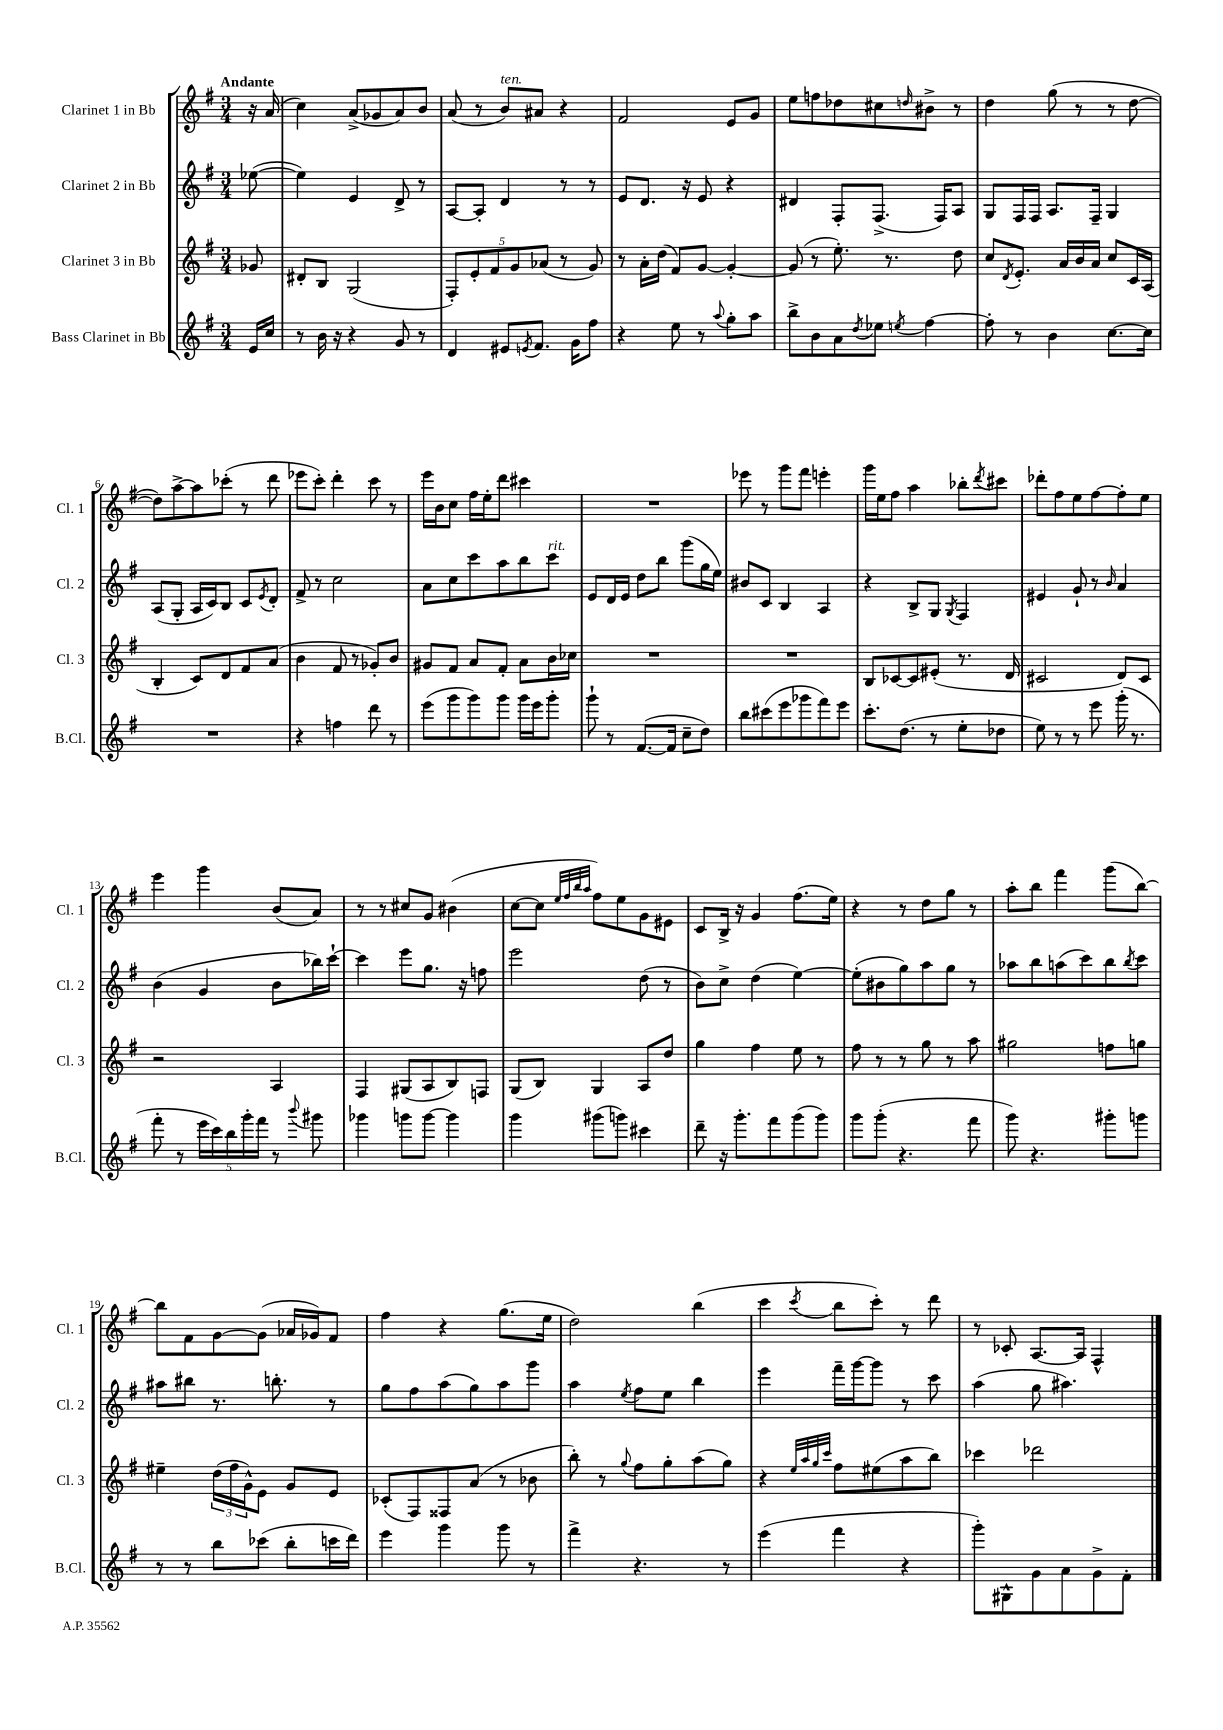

**kern	**kern	**kern	**kern
*part4	*part3	*part2	*part1
*staff4	*staff3	*staff2	*staff1
*I"Bass Clarinet in Bb	*I"Clarinet 3 in Bb	*I"Clarinet 2 in Bb	*I"Clarinet 1 in Bb
*I'B.Cl.	*I'Cl. 3	*I'Cl. 2	*I'Cl. 1
*clefG2	*clefG2	*clefG2	*clefG2
*k[f#]	*k[f#]	*k[f#]	*k[f#]
*M3/4	*M3/4	*M3/4	*M3/4
=	=	=	=
!	!	!	!LO:TX:a:B:t=Andante
16e/LL	8g-X/	([8ee-X\	16r
16cc/JJ	.	.	(16a/
=1	=1	=1	=1
8r	8d#X'/L	4ee-\])	4cc\)
16b\	8B/J	.	.
16r	.	.	.
4r	(2G/	4e/	(8a^/L
.	.	.	8g-X/
8g/	.	8d^/	8a/)
8r	.	8r	8b/J
=2	=2	=2	=2
4d/	10F#'/L)	[8A/L	(8a/
.	10e'/	.	.
.	.	8A'/J]	8r
.	10f#/	.	.
!	!	!	!LO:TX:a:i:t=ten.
8e#X/L	.	4d/	8b/L)
.	10g/	.	.
8qen/	.	.	.
8.f#/J	.	.	8a#X/J
.	(10a-X/J	.	.
.	8r	8r	4r
16g\KL	.	.	.
8ff#\J	8g/)	8r	.
=3	=3	=3	=3
4r	8r	8e/L	2f#/
.	16a'\LL	8.d/J	.
.	(16dd\JJ	.	.
8ee\	8f#/L)	.	.
.	.	16r	.
8r	[8g/J	8e/	.
8qqaa/	.	.	.
8gg'\L	4g'/_	4r	8e/L
8aa\J	.	.	8g/J
=4	=4	=4	=4
8bb^\L	(8g/]	4d#X/	8ee\L
8b\	8r	.	8ffn\
8a\	8.ee'\)	8F#'/L	8dd-X\
8qdd/	.	.	.
8ee-X\J	.	(8.F#^/J	8cc#X\
.	8.r	.	.
8qeen/	.	.	16qqddn/
[4ff#\	.	.	8b#X^\J
.	.	16F#/KL)	.
.	8dd\	8A/J	8r
=5	=5	=5	=5
8ff#'\]	8cc/L	8G/L	4dd\
.	8qd/	.	.
8r	8.e'/J	16F#/L	.
.	.	16F#/JJ	.
4b\	.	8.A/L	(8gg\
.	16a/LL	.	.
.	16b/	.	8r
.	16a/JJ	16F#~/Jk	.
[8.cc\L	8cc/L	4G/	8r
.	16c/L	.	[8dd\
16cc\Jk]	(16A/JJ	.	.
!!LO:LB:g=z
=6	=6	=6	=6
2.r	4B'/	(8A/L	8dd\L])
.	.	8G'/J	[8aa^\
.	8c/L)	16A/LL	8aa\]
.	.	16c/J)	.
.	8d/	8B/J	(8ccc-X'\J
.	8f#/	8c/L	8r
.	.	8qe/	.
.	(8a/J	8d'/J	8ddd\
=7	=7	=7	=7
4r	4b\	8f#^/	8eee-X\L
.	.	8r	8ccc'\J)
4ffn\	8f#/	2cc\	4ddd'\
.	8r	.	.
8ddd\	8g-X'/L)	.	8ccc\
8r	8b/J	.	8r
=8	=8	=8	=8
(8eee\L	8g#X/L	8a\L	16eee\LL
.	.	.	16b\J
8ggg\	8f#/J	8cc\	8cc\J
8ggg\)	8a/L	8ccc\	16ff#\LL
.	.	.	16ee'\J
8ggg\J	8f#'/J	8aa\	8ddd\J
16ggg\LL	8a\L	8bb\	4ccc#X\
16eee\J	.	.	.
!	!	!LO:TX:a:i:t=rit.	!
8ggg'\J	16b\L	8ccc\J	.
.	16cc-X\JJ	.	.
=9	=9	=9	=9
8ggg`\	2.r	8e/L	2.r
8r	.	16d/L	.
.	.	16e/JJ	.
([8.f#/L	.	8dd\L	.
.	.	8bb\J	.
16f#/Jk]	.	.	.
8cc~\L	.	(8ggg\L	.
8dd\J)	.	16gg\L	.
.	.	16ee\JJ)	.
=10	=10	=10	=10
8bb\L	2.r	8b#X/L	8eee-X\
(8ccc#X\	.	8c/J	8r
8eee\	.	4B/	8ggg\L
8ggg-X\	.	.	8fff#\J
8fff#\)	.	4A/	4eeen'\
8eee\J	.	.	.
=11	=11	=11	=11
8.ccc'\L	8B/L	4r	16ggg\LL
.	.	.	16ee\J
.	[8c-X/	.	8ff#\J
(8.dd\J	.	.	.
.	8c-/]	8B^/L	4aa\
8r	(8e#X'/J	8G/J	.
.	.	8qG/	.
8ee'\L	8.r	4F#/	8bb-X'\L
.	.	.	8qddd/
8dd-X\J	.	.	8ccc#X\J
.	16d/	.	.
=12	=12	=12	=12
8ee\)	2c#X/	4e#X/	8ddd-X'\L
8r	.	.	8ff#\
8r	.	8g`/	8ee\
8eee\	.	8r	[8ff#\
.	.	16qqb/	.
(16ggg'\	8d/L)	4a/	8ff#'\]
8.r	.	.	.
.	8c#/J	.	8ee\J
!!LO:LB:g=z
=13	=13	=13	=13
8fff#'\	2r	(4b\	4eee\
8r	.	.	.
20eee\LL	.	4g/	4ggg\
20ccc\)	.	.	.
20bb\	.	.	.
20ggg'\	.	.	.
20fff#\JJ	.	.	.
8r	4A/	8b\L	(8b/L
8qqbbb/	.	.	.
8ggg#X\	.	16bb-X\L)	8a/J)
.	.	[16ccc`\JJ	.
=14	=14	=14	=14
4ggg-X\	4F#/	4ccc\]	8r
.	.	.	8r
8gggn\L	(8G#X/L	8eee\L	8cc#X/L
[8ggg\J	8A/	8.gg\J	8g/J
4ggg\]	8B/)	.	(4b#X\
.	.	16r	.
.	8Fn/J	8ffn\	.
=15	=15	=15	=15
4ggg\	(8G/L	2eee\	[8cc\L
.	8B/J)	.	8cc\J]
.	.	.	32qqee/LLL
.	.	.	32qqff#/
.	.	.	32qqbb/
.	.	.	32qqaa/JJJ
(8ggg#X\L	4G/	.	8ff#\L)
8gggn\J)	.	.	8ee\
4ccc#X\	8A/L	(8dd\	8g\
.	8dd/J	8r	8e#X\J
=16	=16	=16	=16
8ddd~\	4gg\	8b\L)	8c/L
16r	.	8cc^\J	16B^/Jk
8.ggg'\L	.	.	16r
.	4ff#\	(4dd\	4g/
8fff#\	.	.	.
(8ggg\	8ee\	[4ee\)	(8.ff#\L
8ggg\J)	8r	.	.
.	.	.	16ee\Jk)
=17	=17	=17	=17
8ggg\L	8ff#\	(8ee'\L]	4r
(8ggg'\J	8r	8b#X\	.
4.r	8r	8gg\)	8r
.	8gg\	8aa\	8dd\L
.	8r	8gg\J	8gg\J
8fff#\	8aa\	8r	8r
=18	=18	=18	=18
8ggg\)	2gg#X\	8aa-X\L	8aa'\L
4.r	.	8bb\	8bb\J
.	.	(8aan\	4fff#\
.	.	8ccc\)	.
8ggg#X'\L	8ffn\L	8bb\	(8ggg\L
.	.	8qbb/	.
8gggn\J	8ggn\J	8ccc\J	[8bb\J)
!!LO:LB:g=z
=19	=19	=19	=19
8r	4ee#X~\	8aa#X\L	8bb\L]
8r	.	8bb#X\J	8f#\
8bb\L	(24dd\LL	8.r	[8g\
.	24ff#\	.	.
.	24g^^\J)	.	.
(8ccc-X\J	8e\J	.	(8g\J]
.	.	8.bbn'\	.
8bb'\L	8g/L	.	16a-X/LL
.	.	.	16g-X/J)
16cccn\L	8e/J	8r	8f#/J
16ddd\JJ)	.	.	.
=20	=20	=20	=20
4eee\	(8c-X'/L	8gg\L	4ff#\
.	8F#/)	8ff#\	.
4ggg\	8F##X/	(8aa\	4r
.	(8a/J	8gg\)	.
8ggg\	8r	8aa\	(8.gg\L
8r	8b-X\	8ggg\J	.
.	.	.	16ee\Jk
=21	=21	=21	=21
4fff#^\	8bb'\)	4aa\	2dd\)
.	8r	.	.
.	8qqgg/	8qee/	.
4.r	8ff#\L	8ff#\L	.
.	8gg'\	8ee\J	.
.	(8aa\	4bb\	(4bb\
8r	8gg\J)	.	.
=22	=22	=22	=22
(4eee\	4r	4eee\	4ccc\
.	32qqee/LLL	.	.
.	32qqaa/	.	.
.	32qqgg/	.	.
.	32qqccc/JJJ	.	8qccc/
4fff#\	8ff#\L	16fff#~\LL	8bb\L
.	.	[16ggg\J	.
.	(8ee#X\	8ggg\J]	8ccc'\J)
4r	8aa\	8r	8r
.	8bb\J)	8ccc\	8ddd\
=23	=23	=23	=23
8ggg'\L)	4ccc-X\	(4aa\	8r
8G#X^^\	.	.	8c-X'/
8g\	2ddd-X\	8gg\	[8.A/L
8a\	.	4.aa#X\)	.
.	.	.	16A/Jk]
8g^\	.	.	4F#^^/
8f#'\J	.	.	.
==	==	==	==
*-	*-	*-	*-
